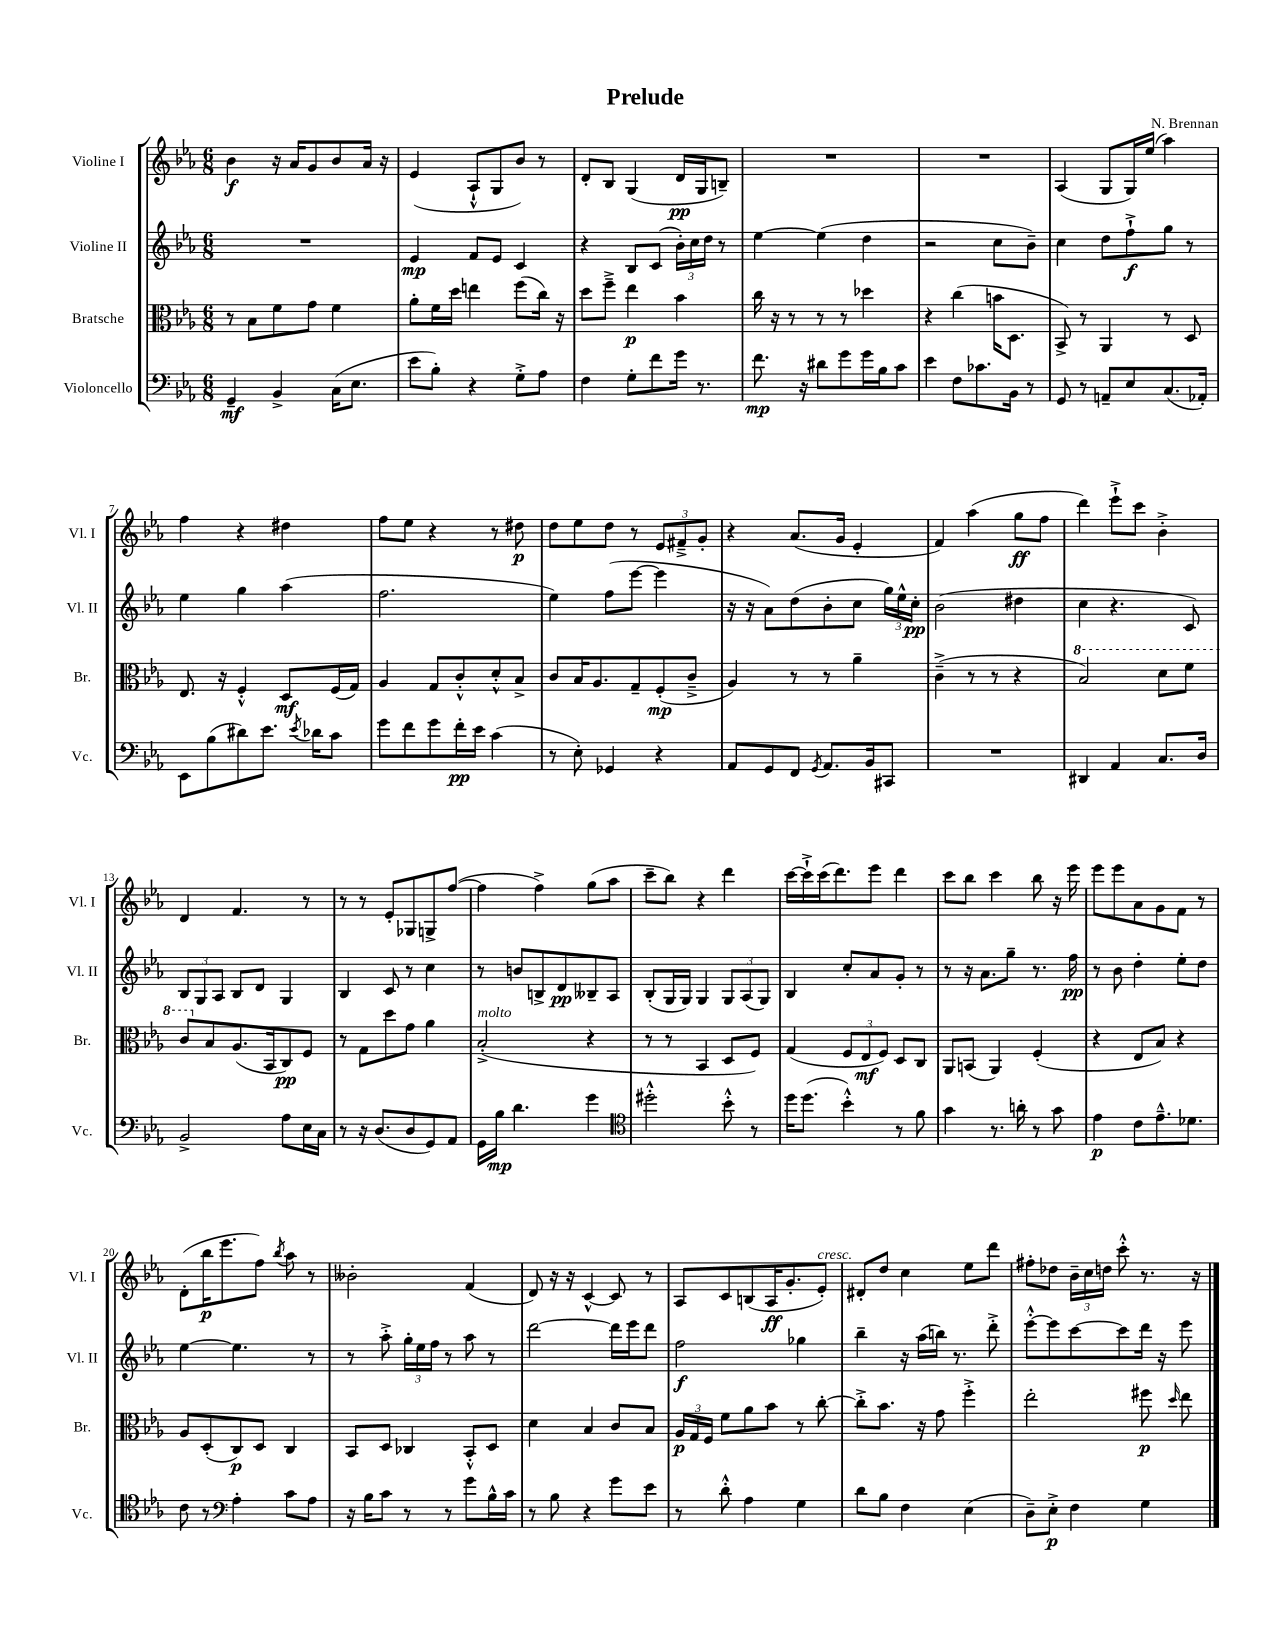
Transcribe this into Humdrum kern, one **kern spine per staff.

**kern	**kern	**kern	**kern
*staff4	*staff3	*staff2	*staff1
*clefF4	*clefC3	*clefG2	*clefG2
*k[b-e-a-]	*k[b-e-a-]	*k[b-e-a-]	*k[b-e-a-]
*M6/8	*M6/8	*M6/8	*M6/8
4GG~	8r	2.r	4b-
.	8B-	.	.
4BB-^	8f	.	16r
.	.	.	16a-
.	8g	.	8g
(16C	4f	.	8b-
8.E-	.	.	.
.	.	.	16a-
.	.	.	16r
=	=	=	=
8e-	8a-'	4e-	(4e-
8B-')	16f	.	.
.	16dd	.	.
4r	4ee	8f	8A-`^^
.	.	8e-	8G
8G'^	(8ff	4c	8b-)
8A-	16cc)	.	8r
.	16r	.	.
=	=	=	=
4F	8dd	4r	8d'
.	8ff~^	.	8B-
8G'	4ee-	8B-	(4G
8f	.	(8c	.
16g	4b-	24b-')	16d
.	.	24cc	.
8.r	.	.	16G
.	.	24dd	.
.	.	8r	8B~)
=	=	=	=
8.f	16cc	[4ee-	2.r
.	16r	.	.
.	8r	.	.
16r	.	.	.
8d#	8r	(4ee-]	.
8g	8r	.	.
16g	4dd-	4dd	.
16B-	.	.	.
8c	.	.	.
=	=	=	=
4e-	4r	2r	2.r
8F	(4cc	.	.
8.c-	.	.	.
.	16b	8cc	.
16BB-	8.D	.	.
8r	.	8b-~)	.
=	=	=	=
8GG	8BB-^)	4cc	(4A-
8r	8r	.	.
8AA~	4AA-	8dd	8G
8E-	.	8ff`^	16G)
.	.	.	(16ee-
(8.C	8r	8gg	4aa-)
.	8D	8r	.
16AA-')	.	.	.
=	=	=	=
8EE-	8.E-	4ee-	4ff
(8B-	.	.	.
.	16r	.	.
8d#)	4F'^^	4gg	4r
8.e-	.	.	.
.	8D	(4aa-	4dd#
8qe-	.	.	.
16d-	.	.	.
8c	(16F	.	.
.	16G)	.	.
=	=	=	=
8g	4A-	2.ff	8ff
8f	.	.	8ee-
8g	8G	.	4r
16f'	8c'^^	.	.
16e-	.	.	.
(4c	8d'^^	.	8r
.	8B-^	.	8dd#
=	=	=	=
8r	8c	4ee-)	8dd
8E-')	16B-	.	8ee-
.	8.A-	.	.
4GG-	.	(8ff	8dd
.	8G~	[8eee-	8r
4r	(8F'	4eee-]	12e-
.	.	.	12f#~^
.	8c~^	.	.
.	.	.	12g'
=	=	=	=
8AA-	4A-)	16r	4r
.	.	16r	.
8GG	.	8a-)	.
8FF	8r	(8dd	(8.a-
8qGG	.	.	.
8.AA-	8r	8b-'	.
.	.	.	16g
.	4a-~	8cc	4e-'
16BB-	.	.	.
8CC#	.	24gg)	.
.	.	24ee-^^	.
.	.	24cc'	.
=	=	=	=
2.r	(4c~^	(2b-	4f)
.	8r	.	(4aa-
.	8r	.	.
.	4r	4dd#	8gg
.	.	.	8ff
=	=	=	=
4DD#	2b-)	4cc	4ddd)
4AA-	.	4.r	8eee-`^
.	.	.	8ccc
8.C	8dd	.	4b-'^
.	8ff	8c)	.
16D	.	.	.
=	=	=	=
2BB-^	8cc	12B-	4d
.	.	12G	.
.	8B-	.	.
.	.	12A-	.
.	(8.A-	8B-	4.f
.	.	8d	.
.	16BB-	.	.
8A-	8C)	4G	.
16E-	8F	.	8r
16C	.	.	.
=	=	=	=
8r	8r	4B-	8r
16r	8G	.	8r
(8.D	.	.	.
.	8dd	8c	8e-'
8D	8g	8r	8G-
8GG)	4a-	4cc	8G^
8AA-	.	.	([8ff
=	=	=	=
16GG	(2B-'^	8r	4ff]
16B-	.	.	.
4.d	.	8b	.
.	.	8B^	4ff^)
.	.	8d	.
4g	4r	8B--~	(8gg
.	.	8A-	8aa-
=	=	=	=
*clefC4	*	*	*
2dd#'^^	8r	(8B-'	8ccc~
.	8r	16G	8bb-)
.	.	16G)	.
.	4BB-	4G	4r
8b-'^^	8D	12G	4ddd
.	.	(12A-	.
8r	8F)	.	.
.	.	12G)	.
=	=	=	=
16dd	(4G	4B-	[16ccc
(8.dd	.	.	16ccc`^]
.	.	.	(16ccc
.	.	.	8.ddd)
4b-'^^)	12F	8cc'	.
.	12E-	.	.
.	.	8a-	8eee-
.	12F)	.	.
8r	8D	8g'	4ddd
8f	8C	8r	.
=	=	=	=
4g	8AA-	8r	8ccc
.	(8BB	16r	8bb-
.	.	8.a-	.
8.r	4AA-)	.	4ccc
.	.	8gg~	.
16a'	.	.	.
8r	(4F'	8.r	8bb-
8g	.	.	16r
.	.	16ff	16eee-
=	=	=	=
4e-	4r	8r	8eee-
.	.	8b-	8eee-
8c	8E-	4dd'	8a-
8.e-~^^	8B-)	.	8g
.	4r	8ee-'	8f
8.d-	.	.	.
.	.	8dd	8r
=	=	=	=
8c	8A-	[4ee-	(8d'
8r	(8D'	.	16bb-
.	.	.	8.eee-
*clefF4	*	*	*
4A-'	8C)	4.ee-]	.
.	8D	.	8ff)
.	.	.	8qbb-
8c	4C	.	8aa-
8A-	.	8r	8r
=	=	=	=
16r	8BB-	8r	2b--'
16B-	.	.	.
8c	8D	8aa-'^	.
8r	4C-	24gg'	.
.	.	24ee-	.
.	.	24ff	.
8r	.	8r	.
8g	8BB-'^^	8aa-	(4f
16B-^^	8D	8r	.
16c	.	.	.
=	=	=	=
8r	4d	[2ddd	8d)
8B-	.	.	16r
.	.	.	16r
4r	4B-	.	[4c^^
8g	8c	16ddd]	8c]
.	.	16eee-	.
8e-	8B-	8ddd	8r
=	=	=	=
8r	24A-	2ff	8A-
.	24G	.	.
.	24F	.	.
8d'^^	8f	.	8c
4A-	8a-	.	(8B
.	8b-	.	16A-
.	.	.	8.g'
4G	8r	4gg-	.
.	[8cc'	.	8e-')
=	=	=	=
8d	8cc'^]	4bb-~	8d#'
8B-	8.b-	.	8dd
4F	.	16r	4cc
.	16r	(16aa-	.
.	8g	16bb)	.
.	.	8.r	.
(4E-	4ff'^	.	8ee-
.	.	8ddd'^	8ddd
=	=	=	=
8D~)	2ee-'	[8eee-'^^	8ff#'
8E-'^	.	8eee-]	8dd-
4F	.	[8ccc	24b-~
.	.	.	24cc
.	.	.	24dd
.	.	8ccc]	8ccc'^^
4G	8ff#	16ddd	8.r
.	.	16r	.
.	16qqdd	.	.
.	8ee-	8eee-	.
.	.	.	16r
==	==	==	==
*-	*-	*-	*-
